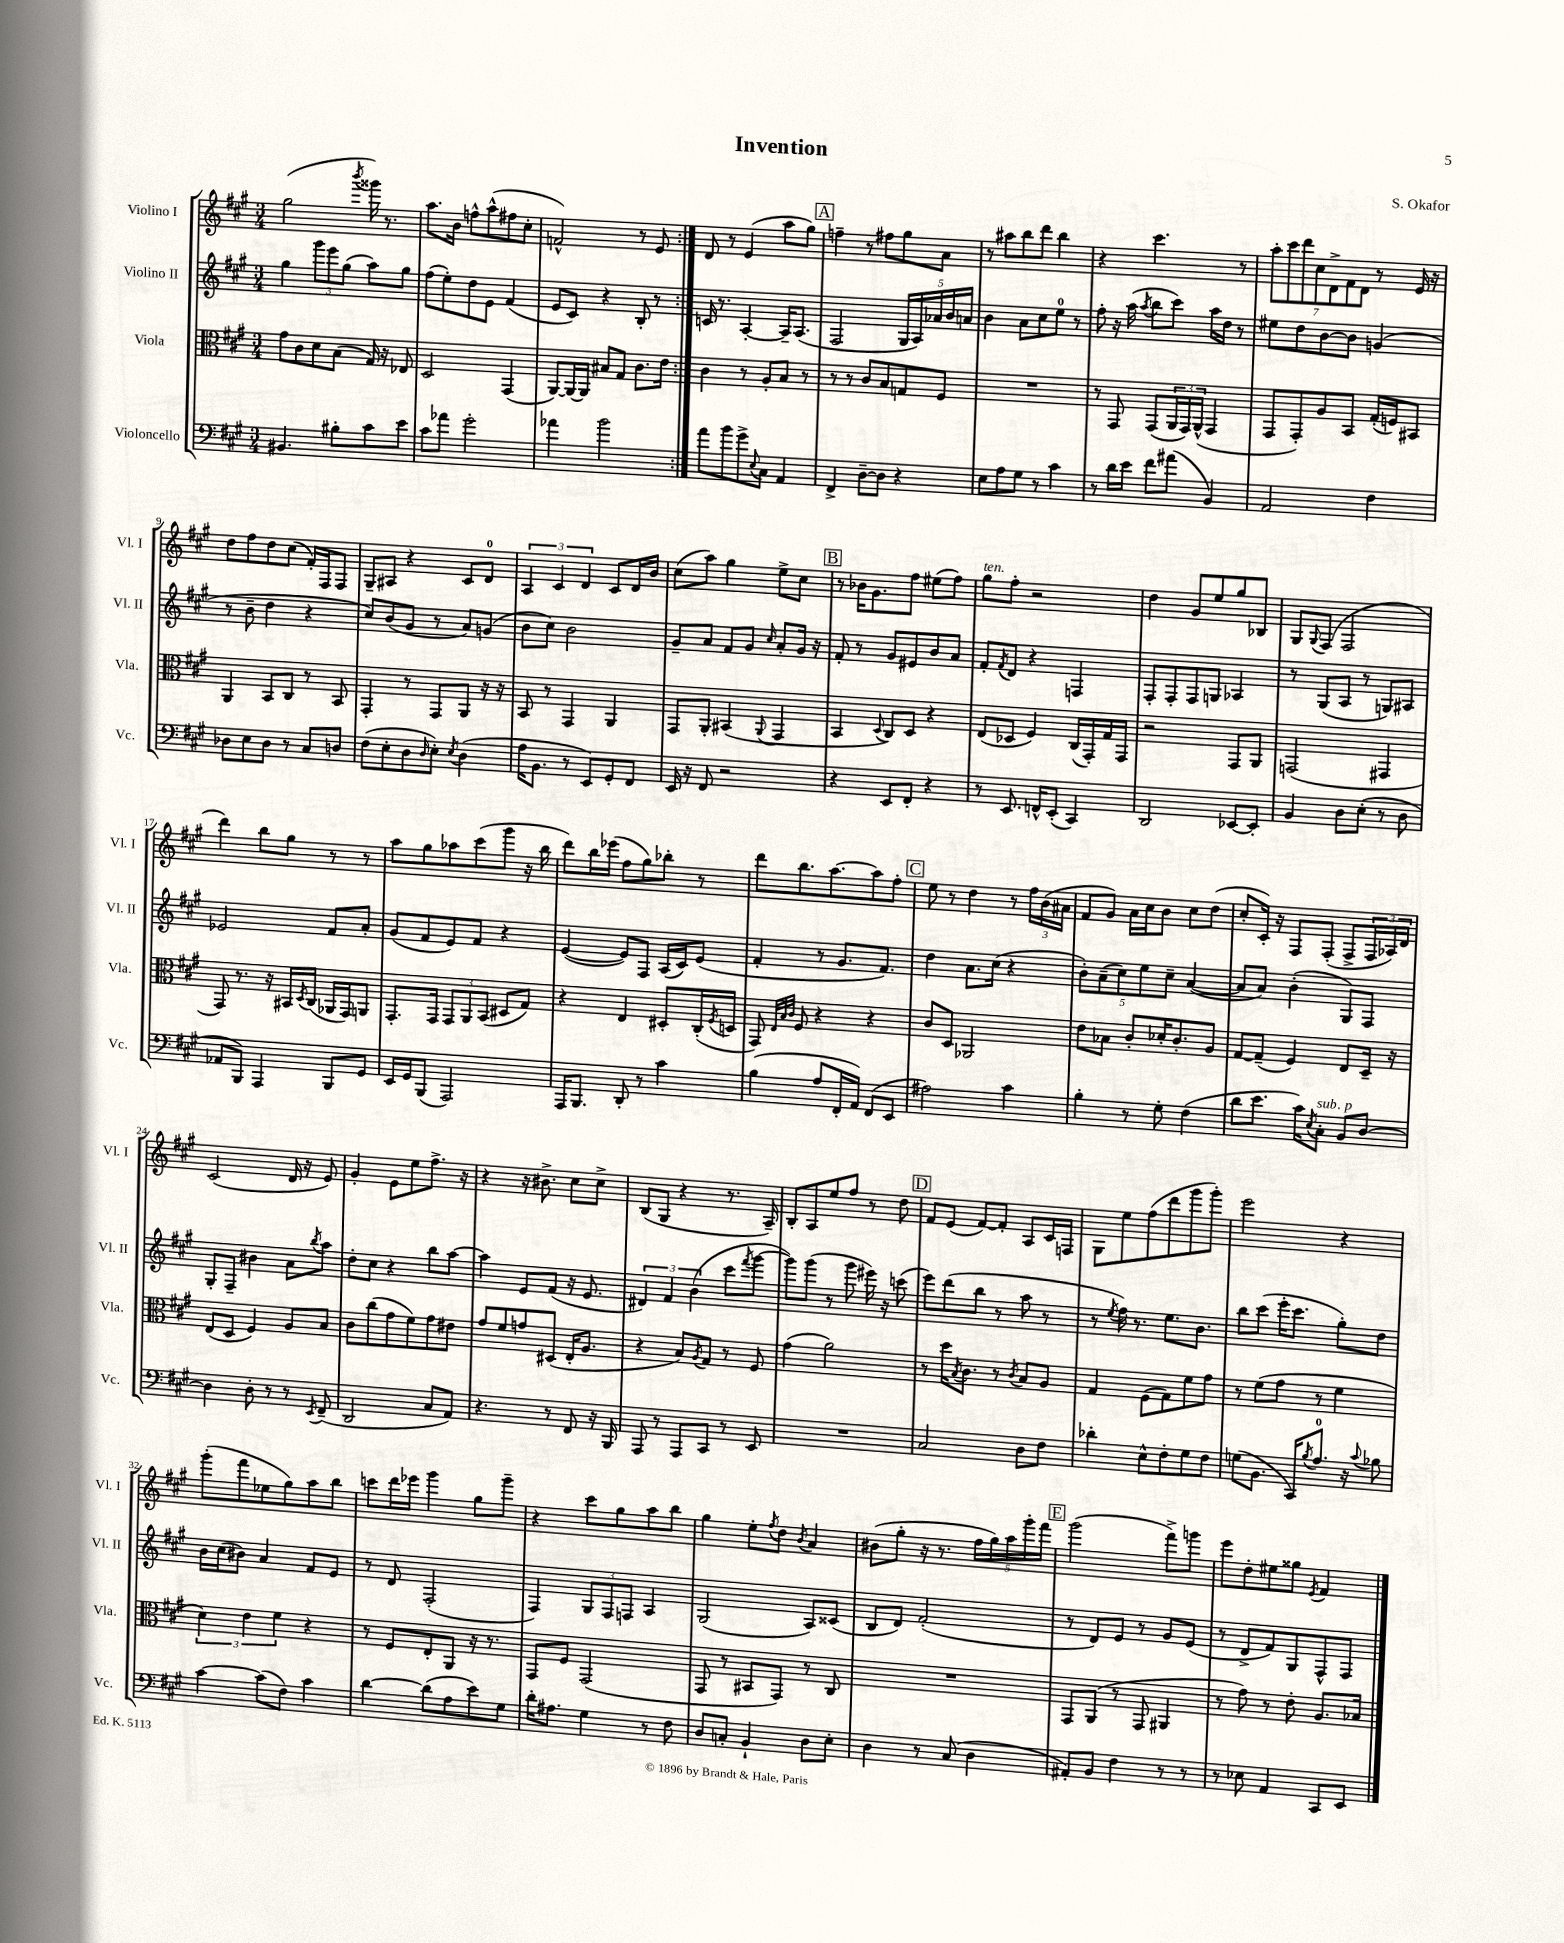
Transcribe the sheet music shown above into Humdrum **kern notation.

**kern	**kern	**kern	**kern
*part4	*part3	*part2	*part1
*staff4	*staff3	*staff2	*staff1
*I"Violoncello	*I"Viola	*I"Violino II	*I"Violino I
*I'Vc.	*I'Vla.	*I'Vl. II	*I'Vl. I
*clefF4	*clefC3	*clefG2	*clefG2
*k[f#c#g#]	*k[f#c#g#]	*k[f#c#g#]	*k[f#c#g#]
*M3/4	*M3/4	*M3/4	*M3/4
=1	=1	=1	=1
4.BB#X/	8g#\L	4gg#\	(2gg#\
.	8c#\	.	.
.	8d\	12ggg#\L	.
.	.	12eee\	.
8B#X'\L	(8B\J	.	.
.	.	(12gg#\J	.
.	.	.	8qbbb/
8c#\	16G#/)	8aa\L)	16ggg##X\)
.	16r	.	8.r
8e\J	8E-X/	8gg#\J	.
=2	=2	=2	=2
8c#\L	2D/	(8ff#\L	8.aa\L
8a-X\J	.	8ee'\)	.
.	.	.	16b\Jk
2g#'\	.	8dd\	8ffn^^\L
.	.	8e\J	(8aa^^\
.	(4GG#/	(4f#/	8ff#X\
.	.	.	8cc#'\J
=3	=3	=3	=3
4a-X\	[8AA/L)	8e/L	2fn^^/)
.	16AA/L_	8c#/J)	.
.	16AA/JJ]	.	.
2b\	8B#X/L	4r	.
.	8G#/J	.	.
.	8.c#\L	8B'/	8r
.	.	8r	8e/
.	16e\Jk	.	.
=4:|!	=4:|!	=4:|!	=4:|!
8a\L	4c#\	16cn/	8d/
.	.	8.r	.
8b\	.	.	8r
8g#^\	8r	[4A'/	(4e/
8qqE/	.	.	.
8C#\J	8A'/L	.	.
4AA/	8B/J	16A~/KL]	8aa\L
.	.	(8.A/J	.
.	8r	.	8gg#\J)
!!LO:REH:place=s1:t=A
=5	=5	=5	=5
4FF#^/	8r	2F#/	4ffn~\
.	8r	.	.
[8D~\L	8c#/L	.	8r
8D\J]	8B/	.	8ff#X\L
4r	8Gn/	20G#/LL	8gg#\
.	.	20A/)	.
.	.	20a-X/	.
.	8F#/J	.	8a\J
.	.	20b/	.
.	.	20an/JJ	.
=6	=6	=6	=6
8E\L	2.r	4b\	8r
8A\	.	.	8aa#X\L
8G#\J	.	8a\L	8bb\
8r	.	8cc#\	8ddd\J
4c#\	.	8ee\J	4bb\
.	.	8r	.
=7	=7	=7	=7
8r	8r	8ff#'\	4r
16d\LL	8GG#/	16r	.
16e\JJ	.	(16aa\	.
.	.	8qaa/	.
8f#\L	(8GG#/L	8bb\L	4.ccc#\
(8a#X\J	24AA/L	8ccc#\J)	.
.	24GG#/)	.	.
.	(24AA^^/JJ	.	.
4BB/)	4GG#/	16aa\LL	.
.	.	16dd\JJ	.
.	.	8r	8r
=8	=8	=8	=8
2AA/	8GG#/L	8ee#X\L	14aa'\L
.	.	.	14ccc#\
.	8GG#'/)	8dd\	.
.	.	.	14ddd\
.	.	.	14cc#\
.	8A/	[8b\	.
.	.	.	14d^\
.	.	.	14f#\
.	8BB/J	8b\J]	.
.	.	.	14d\J
4F#\	(16G#'/LL	(4gn/	8r
.	16Fn/J)	.	.
.	8BB#X/J	.	16e/
.	.	.	16r
!!LO:LB:g=z
=9	=9	=9	=9
8D-X\L	4AA/	8r	8dd\L
8E\	.	8b~\	8ff#\
8D-\J	8BB/L	4dd\	8dd\
8r	8C#/J	.	(8cc#\J
8C#/L	8r	4r	16f#'/LL)
.	.	.	16F#/J
8Dn/J	8BB/	.	8F#/J
=10	=10	=10	=10
(8F#\L	4GG#'/	8cc#/L)	8G#~/L
8E'\	.	(8b/	8A#X/J
8D\	8r	8g#/J	4r
16qqD/	.	.	.
8E'\J)	8GG#/L	8r	.
8qE/	.	.	.
(4D\	8AA/J	8a/L)	8c#/L
.	16r	(8gn/J	8d/J
.	16r	.	.
=11	=11	=11	=11
16A\KL	8BB/	8b\L	6A/
8.BB\J	.	.	.
.	8r	8cc#\J)	.
.	.	.	6c#/
8r	4GG#/	2b\	.
.	.	.	6d/
8EE/L)	.	.	.
8GG#'/	4AA/	.	8c#/L
8FF#/J	.	.	16d/L
.	.	.	16b/JJ
=12	=12	=12	=12
16EE/	8GG#/L	8g#~/L	(8cc#\L
16r	.	.	.
8FF#/	8AA'/J	8a/J	8aa\J)
2r	(4BB#X/	8f#/L	4gg#\
.	.	8g#/J	.
.	8qqAA/	16qqcc#/	.
.	4GG#/	8a'/L	8ee^\L
.	.	16g#/Jk	8cc#\J
.	.	16r	.
!!LO:REH:place=s1:t=B
=13	=13	=13	=13
4r	4BB/	8f#'/	8r
.	.	8r	16b-X\KL
.	.	.	8.g#\
.	8qqD/	.	.
8EE/L	8C#/L)	8g#/L	.
8FF#'/J	8D/J	8e#X/	8ff#\J
4r	4r	8b/	(8ee#X\L
.	.	8a/J	8ff#\J)
=14	=14	=14	=14
!	!	!	!LO:TX:a:i:t=ten.
8r	(8E/L	8f#'/L	8gg#\L
.	.	8qf#/	.
8.EE/	8D-X/J	8d/J	8ff#'\J
.	4F#/)	4r	2r
16FFn^^/KL	.	.	.
(8EE'/J	.	.	.
4CC#/)	(16C#/LL	4Fn/	.
.	16GG#'/)	.	.
.	16G#/	.	.
.	16GG#/JJ	.	.
=15	=15	=15	=15
2DD/	2r	8F#'/L	4dd\
.	.	8F#'/	.
.	.	8F#/	8g#/L
.	.	8Gn/J	8ee/
[8EE-X/L	8GG#/L	4A-X/	8gg#/
8EE-'/J]	8AA/J	.	8B-X/J
=16	=16	=16	=16
4BB/	(2GGn/	8r	8G#/L
.	.	.	8qqG#/
.	.	(8G#/L	(8F#/J
8D\L	.	8A/J	2F#/
(8E'\J	.	8r	.
8r	4GG#X/	8Gn/L)	.
8D\	.	8A#X/J	.
!!LO:LB:g=z
=17	=17	=17	=17
8AA-X/L	8GG#/)	2e-X/	4ddd\)
8BBB/J)	8.r	.	.
4AAA/	.	.	8bb\L
.	16r	.	.
.	16BB#X/LL	.	8gg#\J
.	8qD/	.	.
.	(16C#/JJ	.	.
8BBB/L	16AA-X/LL	8f#/L	8r
.	16GG#/J)	.	.
8GG#/J	8AAn/J	8a'/J	8r
=18	=18	=18	=18
16EE/LL	8.GG#'/L	(8g#/L	8aa\L
16GG#/J	.	.	.
(8BBB/J	.	8f#/	8gg#\
.	16GG#/Jk	.	.
2AAA/)	12GG#/L	8e/)	8aa-X\
.	12AA/	.	.
.	.	8f#/J	(8ccc#\
.	(12BB/J	.	.
.	8D#X/L	4r	8ggg#\J
.	8G#/J)	.	16r
.	.	.	16bb\
=19	=19	=19	=19
16AAA/KL	4r	([4e/	8ddd\L)
8.BBB/J	.	.	.
.	.	.	16bb\L
.	.	.	(16eee-X\JJ
8DD'/	4E/	8e/L])	8ff#\L
8r	.	8F#/J	8gg#\)
4c#\	8D#X'/L	(16A/LL	8bb-X'\J
.	.	16c#/J)	.
.	(16C#'/L	(8e/J	8r
.	8qF#/	.	.
.	16Dn/JJ	.	.
=20	=20	=20	=20
(4B\	8GG#/)	4f#'/	8ddd\L
.	32qqE/LLL	.	.
.	32qqB/	.	.
.	32qqc#/JJJ	.	.
.	8F#/	.	8.bb\
8A/L	4r	8r	.
.	.	.	[8.aa\
16FF#'/L	.	8.g#/L	.
16AA/JJ)	.	.	.
(8FF#/L	4r	.	8aa\]
.	.	8.f#/J)	.
8EE/J	.	.	8ff#'\J
!!LO:REH:place=s1:t=C
=21	=21	=21	=21
2A#X\)	8c#/L	4dd\	8ee\
.	8D/J	.	8r
.	2AA-X/	8.a\L	4dd\
.	.	(16cc#\Jk	.
4c#\	.	4r	8r
.	.	.	24ff#\LL
.	.	.	(24b\
.	.	.	24a#X\JJ
=22	=22	=22	=22
4B'\	8e\L	10b'\L)	8f#/L
.	.	(10a~\	.
.	8B-X\J	.	8g#/J)
.	.	10cc#\)	.
8r	8c#'/L	.	16a\LL
.	.	10ee\	.
.	.	.	16cc#\J
8G#'\	16d-X'/K	.	8b\J
.	.	10cc#~\J	.
.	8.c#'/	.	.
(4F#\	.	([4a/	8cc#\L
.	8A/J	.	(8dd\J
=23	=23	=23	=23
8d\L	[8G#/L	8a/L]	8cc#'/L
8.e\J	(8G#~/J]	8a/J)	16c#'/Jk)
.	.	.	16r
.	4F#/)	(4b'\	8F#/L
16c#\KL)	.	.	.
8qE/	.	.	.
!LO:TX:a:i:t=sub. p	!	!	!
8C#'\J	.	.	(8F#'/J
8BB/L	8E/L	8G#/L)	8F#^/L
[8D/J	16D~/Jk	8F#/J	24F#/L
.	.	.	24A-X/)
.	16r	.	.
.	.	.	24d/JJ
!!LO:LB:g=z
=24	=24	=24	=24
4D\]	(8E/L	8G#'/L	(2c#/
.	8D/J	8F#~/J	.
8D'\	4F#/)	4b#X\	.
8r	.	.	.
8r	8A/L	8a\L	16d/
.	.	.	16r
8qEE/	.	8qbb/	.
(8FF#~/	8B/J	8aa\J	8e/)
=25	=25	=25	=25
2DD/	8c#\L	8dd'\L	4g#'/
.	(8cc#\	8cc#\J	.
.	8g#\	4r	8e\L
.	8f#\)	.	8ee\
8C#/L	8g#\	8bb\L	8.ff#^\J
8AA/J)	8e#X\J	[8aa\J	.
.	.	.	16r
=26	=26	=26	=26
4.r	8g#/L	4aa\]	4r
.	8f#/	.	.
.	8gn/	8e/L	16r
.	.	.	8.b#X^\
8r	(8D#X/J	(8f#/J	.
8FF#/	16E'/KL	16r	8cc#\L
.	8.A/J	8.e/	.
16r	.	.	8cc#^\J
16BBB/	.	.	.
=27	=27	=27	=27
8AAA/	4r	6d#X/)	(8B/L
8r	.	.	8G#/J
.	.	6f#/	.
8AAA/L	8B/L)	.	4r
.	.	(6b\	.
.	8qA/	.	.
8CC#/J	8G#/J	.	.
8r	8r	8ccc#\L	8.r
.	.	8qfff#/	.
8EE/	8F#/	[8ggg#\J	.
.	.	.	16A~/)
=28	=28	=28	=28
2.r	(4g#\	8ggg#\L])	8B'/L
.	.	(8ggg#\J	8A/
.	2a\)	8r	8ee/
.	.	8ggg#\	8ff#/J
.	.	16eee#X\)	8r
.	.	16r	.
.	.	(8cccn\	8dd\
!!LO:REH:place=s1:t=D
=29	=29	=29	=29
2C#/	8r	8eee\L)	8f#/L
.	16dd\KL	(8ddd\	(8e/J
.	8qB/	.	.
.	8.c#\J	.	.
.	.	8bb\J	[8f#/L)
.	8r	8r	8f#'/J]
.	8qc#/	.	.
8D\L	8B/L	8aa\	8A/L
8F#\J	8A/J	8r	16c#/L
.	.	.	16Fn/JJ
=30	=30	=30	=30
4d-X'\	4G#/	8r	8G#\L
.	.	8qee/	.
.	.	16ff#\)	8ee\
.	.	8.r	.
8E^^\L	(8F#\L	.	(8ff#\
8F#'\	8G#\)	8.ee\L	8ddd\
8G#\	8f#\	.	8ggg#\
.	.	8.b\J	.
8F#\J	8g#\J	.	8ggg#'\J)
=31	=31	=31	=31
(8Gn\L	8r	8bb\L	2eee\
8.BB\J	(8f#\L	(8ccc#\J	.
.	8g#\J	16eee'\KL	.
16CC#/KL)	.	8.ccc#\J	.
8qB/	.	.	.
8.A/J	8r	.	.
.	4f#\	8gg#'\L)	4r
16r	.	.	.
8qqc#/	.	.	.
8B-X\	.	8dd\J	.
!!LO:LB:g=z
=32	=32	=32	=32
[4c#\	6d\)	16b\LL	(8ggg#'\L
.	.	(16cc#\J	.
.	.	8b#X\J)	8fff#\
.	6e\	.	.
(8c#\L]	.	4a/	8ee-X\
.	6f#\	.	.
8F#\J)	.	.	8gg#\)
4c#\	4r	8f#/L	8aa\
.	.	8e/J	8bb\J
=33	=33	=33	=33
[4d\	8r	8r	8cccn\L
.	8F#/L	8d/	16ddd\L
.	.	.	16eee-X\JJ
(8d\L]	8E'/	(2F#'/	4ggg#\
8A\	8AA/J	.	.
8e\)	16r	.	8gg#\L
.	8.r	.	.
8G#\J	.	.	8ggg#~\J
=34	=34	=34	=34
16d'\KL	8GG#/L	4F#/)	4r
8.A#X\J	.	.	.
.	8F#/J	.	.
4G#\	(2GG#/	12G#/L	8ccc#\L
.	.	12F#/	.
.	.	.	8gg#\
.	.	12Fn/J	.
8r	.	4A/	8aa\
8F#\	.	.	8bb\J
=35	=35	=35	=35
8D/L	8GG#/	(2G#/	4gg#\
8Cn'/J	8r	.	.
4BB`/	8BB#X/L	.	8ee'\L
.	.	.	8qff#/
.	8GG#/J)	.	8dd\J
.	.	.	8qb/
8D\L	8r	8A/L)	4a/
8E'\J	8C#/	(8c##X/J	.
=36	=36	=36	=36
4D\	2.r	8B/L	(8b#X\L
.	.	8d/J)	8gg#'\J
8r	.	(2f#'/	16r
.	.	.	8.r
(8C#/	.	.	.
4D\	.	.	20ff#\LL
.	.	.	20gg#\)
.	.	.	20aa\
.	.	.	20ggg#'\
.	.	.	20fff#\JJ
!!LO:REH:place=s1:t=E
=37	=37	=37	=37
8AA#X'/L)	8GG#/L	8r	(2ggg#\
8BB/J	(8AA/J	8d/L)	.
4F#\	8r	8e/J	.
.	8GG#/	8r	.
8r	4AA#X/	8g#/L	8fff#^\L)
8r	.	(8e/J	8gggn\J
=38	=38	=38	=38
8r	8r	8r	8eee\L
8E-X\	8g#\)	8d^/L	8dd'\
4AA/	8r	8f#/)	8ee#X\
.	8e'\	8G#/	8gg##X\J
.	.	.	8qe/
8CC#/L	8.A/L	8F#^^/	4f#/
8EE/J	.	8F#/J	.
.	16B-X/Jk	.	.
==	==	==	==
*-	*-	*-	*-
